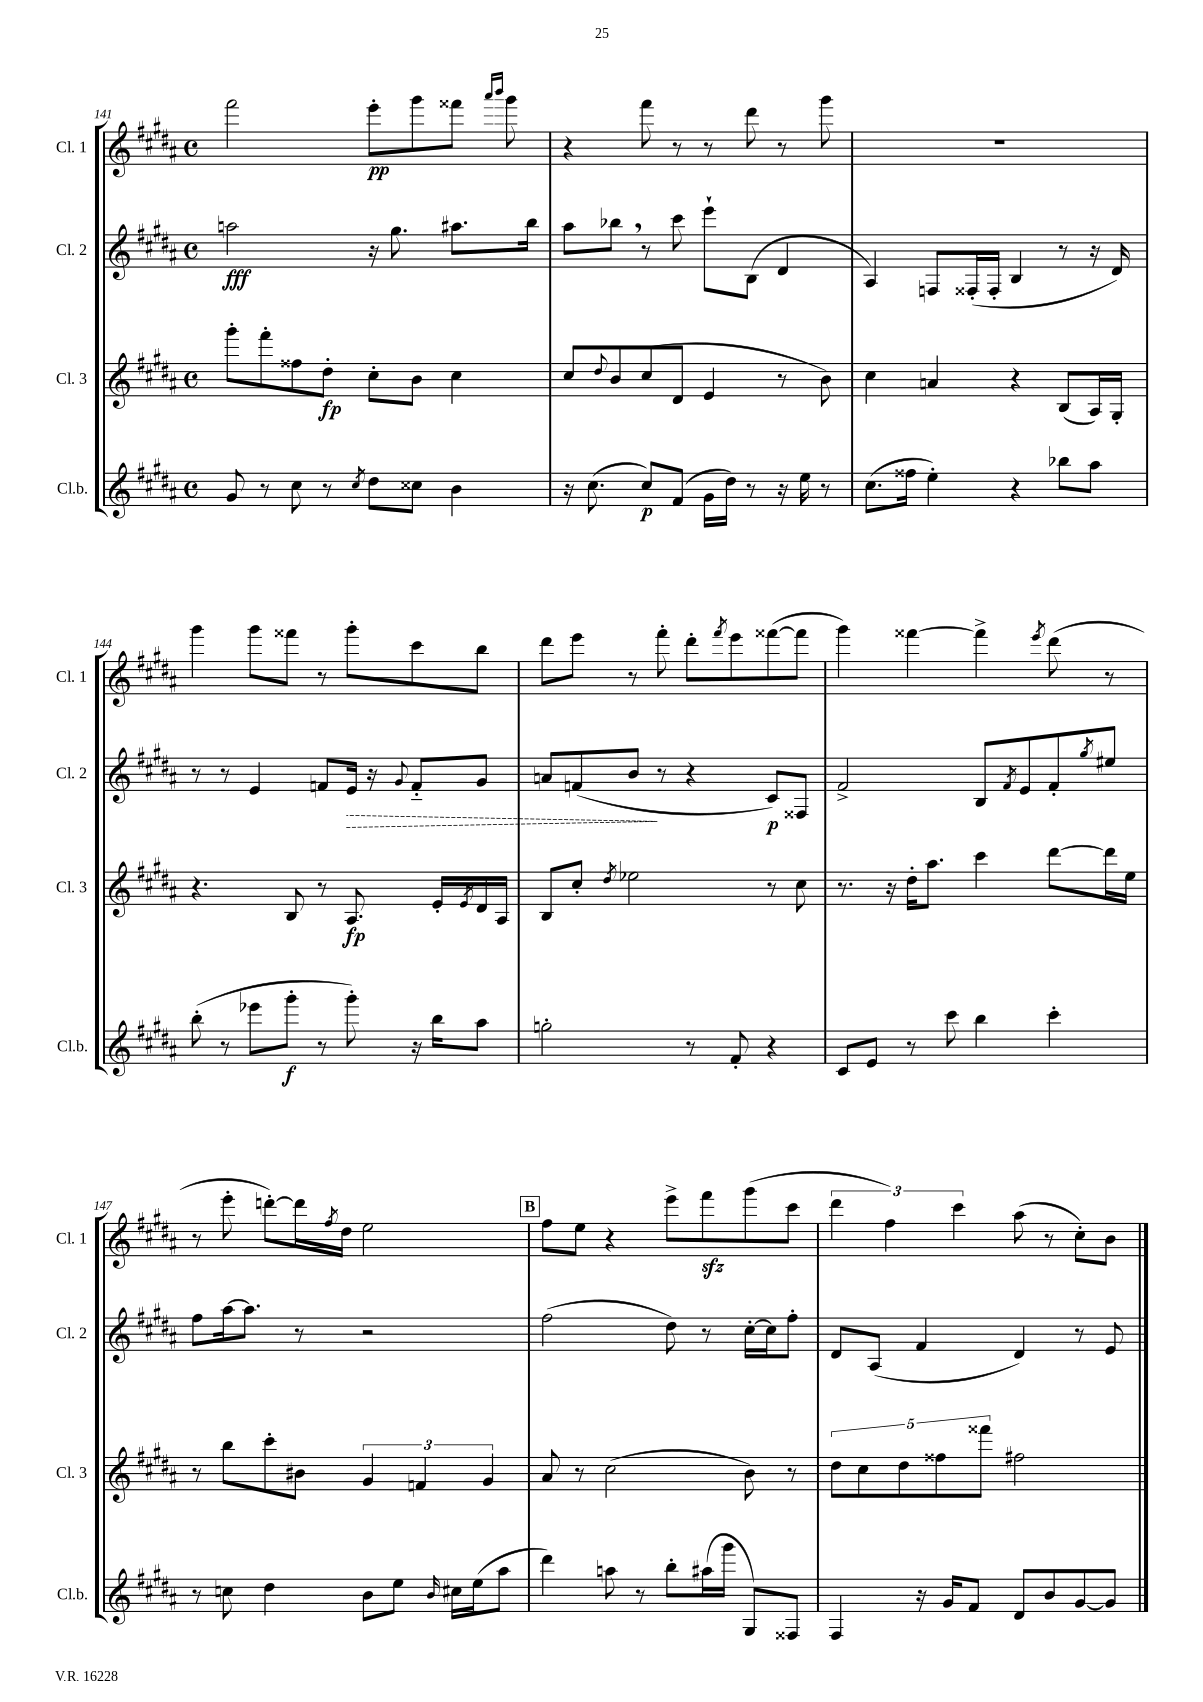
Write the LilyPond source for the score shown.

<<
\new StaffGroup <<
\new Staff = "s0" \with { instrumentName = "Cl. 1" shortInstrumentName = "Cl. 1" } {
    \clef treble \key b \major \defaultTimeSignature \time 4/4
    fis'''2 e'''8-.\pp gis'''8 fisis'''8 \grace { ais'''16 b'''16 } gis'''8 |
    r4 fis'''8 r8 r8 dis'''8 r8 gis'''8 |
    R1 |
    gis'''4 gis'''8 fisis'''8 r8 gis'''8-. cis'''8 b''8 |
    dis'''8 e'''8 r8 fis'''8-. dis'''8-. \acciaccatura { fis'''8 } e'''8 fisis'''8~( fisis'''8 |
    gis'''4) fisis'''4~ fisis'''4-> \acciaccatura { e'''8 } dis'''8( r8 |
    r8 e'''8-. d'''8~-.) d'''16 \acciaccatura { fis''8 } dis''16 e''2 |
    \mark \markup { \box "B" } fis''8 e''8 r4 e'''8-> fis'''8\sfz gis'''8( cis'''8 |
    \tuplet 3/2 { dis'''4 fis''4) cis'''4 } ais''8( r8 cis''8-.) b'8 \bar "|." |
}
\new Staff = "s1" \with { instrumentName = "Cl. 2" shortInstrumentName = "Cl. 2" } {
    \clef treble \key b \major \defaultTimeSignature \time 4/4
    a''2\fff r16 gis''8. ais''8. b''16 |
    ais''8 bes''8 \breathe r8 cis'''8 e'''8-! b8( dis'4 |
    ais4) f8 fisis16-.( fisis16-. b4 r8 r16 dis'16) |
    r8 r8 e'4 f'8 \once \override Hairpin.style = #'dashed-line e'16\> r16 \appoggiatura { gis'8 } f'8-_ gis'8 |
    a'8 f'8( b'8\! r8 r4 cis'8\p) fisis8 |
    fis'2-> b8 \acciaccatura { fis'8 } e'8 fis'8-. \acciaccatura { gis''8 } eis''8 |
    fis''8 ais''16~ ais''8. r8 r2 |
    \mark \markup { \box "B" } fis''2( dis''8) r8 cis''16~-. cis''16 fis''8-. |
    dis'8 ais8( fis'4 dis'4) r8 e'8 \bar "|." |
}
\new Staff = "s2" \with { instrumentName = "Cl. 3" shortInstrumentName = "Cl. 3" } {
    \clef treble \key b \major \defaultTimeSignature \time 4/4
    gis'''8-. fis'''8-. fisis''8 dis''8-.\fp cis''8-. b'8 cis''4 |
    cis''8 \appoggiatura { dis''8 } b'8 cis''8( dis'8 e'4 r8 b'8) |
    cis''4 a'4 r4 b8( ais16) gis16-. |
    r4. b8 r8 ais8.\fp e'16-. \acciaccatura { e'8 } dis'16 ais16 |
    b8 cis''8-. \acciaccatura { dis''8 } ees''2 r8 cis''8 |
    r8. r16 dis''16-. ais''8. cis'''4 dis'''8~ dis'''16 e''16 |
    r8 b''8 cis'''8-. bis'8 \tuplet 3/2 { gis'4 f'4 gis'4 } |
    \mark \markup { \box "B" } ais'8 r8 cis''2( b'8) r8 |
    \tuplet 5/4 { dis''8 cis''8 dis''8 fisis''8 fisis'''8 } fis''2 \bar "|." |
}
\new Staff = "s3" \with { instrumentName = "Cl.b." shortInstrumentName = "Cl.b." } {
    \clef treble \key b \major \defaultTimeSignature \time 4/4
    gis'8 r8 cis''8 r8 \acciaccatura { cis''8 } dis''8 cisis''8 b'4 |
    r16 cis''8.( cis''8\p) fis'8( gis'16 dis''16) r8 r16 e''16 r8 |
    cis''8.( fisis''16 e''4-.) r4 bes''8 ais''8 |
    b''8-.( r8 ees'''8 gis'''8-.\f r8 gis'''8-.) r16 b''16 ais''8 |
    g''2-. r8 fis'8-. r4 |
    cis'8 e'8 r8 cis'''8 b''4 cis'''4-. |
    r8 c''8 dis''4 b'8 e''8 \grace { b'16 } cis''16 e''16( ais''8 |
    \mark \markup { \box "B" } dis'''4) a''8 r8 b''8-. ais''16( gis'''16 gis8) fisis8 |
    fis4 r16 gis'16 fis'8 dis'8 b'8 gis'8~ gis'8 \bar "|." |
}
>>
>>
\layout { \context { \Score currentBarNumber = #141 } }
